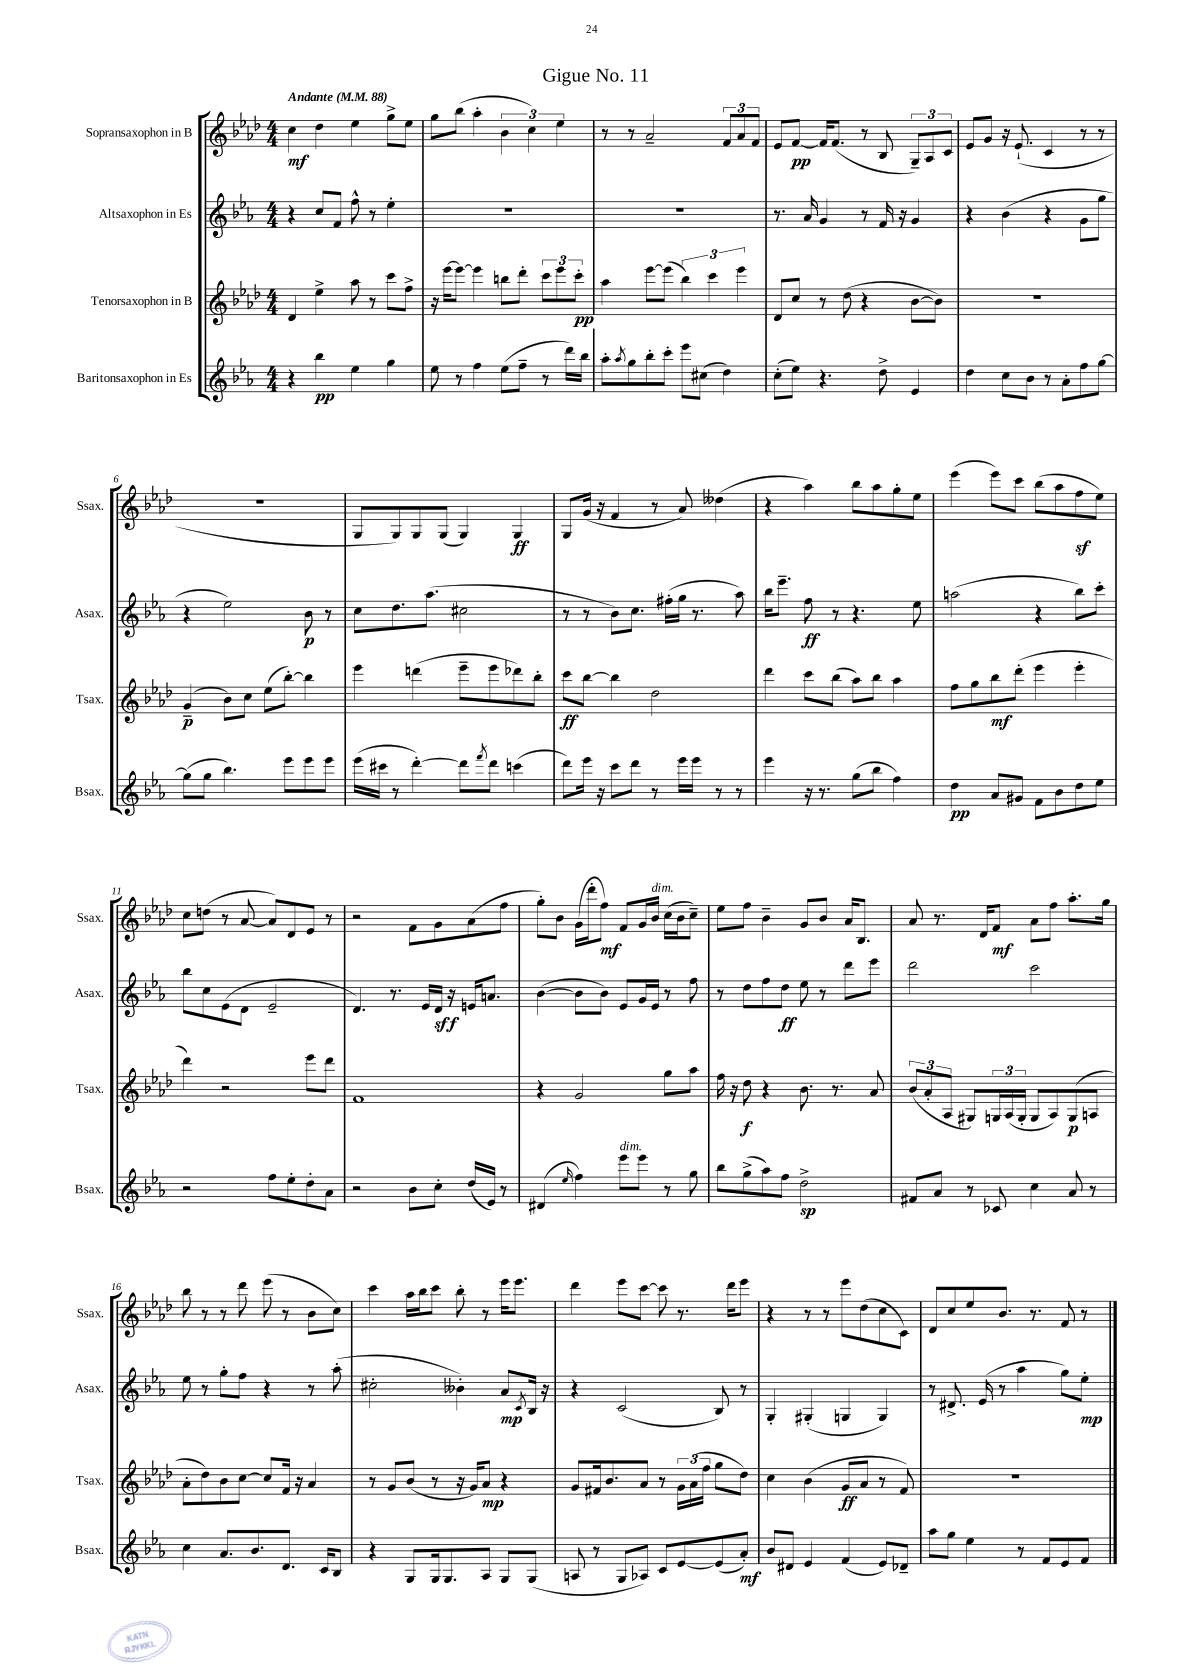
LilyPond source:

\header { title = "Gigue No. 11" }
<<
\new StaffGroup <<
\new Staff = "s0" \with { instrumentName = "Sopransaxophon in B" shortInstrumentName = "Ssax." } {
    \clef treble \key aes \major \numericTimeSignature \time 4/4 \tempo "Andante" 4 = 88
    c''4\mf des''4 ees''4 g''8-> ees''8 |
    g''8 bes''8( aes''4-. \tuplet 3/2 { bes'4 c''4) ees''4 } |
    r8 r8 aes'2-- \tuplet 3/2 { f'8 aes'8 f'8 } |
    ees'8 f'8~\pp f'16 f'8.( r8 bes8 \tuplet 3/2 { g8--) aes8 c'8 } |
    ees'8 g'8 r16 ees'8.-!( c'4 r8 r8 |
    R1 |
    g8 g8) g8 g8( g4) g4\ff |
    g8 g'16( r16 f'4 r8 aes'8) deses''4( |
    r4 aes''4) bes''8 aes''8 g''8-. ees''8 |
    ees'''4( ees'''8) c'''8 bes''8( aes''8 f''8\sf ees''8) |
    c''8 d''8( r8 aes'8~ aes'8) des'8 ees'8 r8 |
    r2 f'8 g'8 aes'8( f''8 |
    g''8-.) bes'8 g'16( des'''16-. f''8\mf) f'8 g'16 bes'16^\markup { \italic "dim." } c''16( bes'16 c''8--) |
    ees''8 f''8 bes'4-- g'8 bes'8 aes'16 bes8. |
    aes'8 r8. des'16 f'8\mf aes'8 f''8 aes''8.-. g''16 |
    bes''8 r8 r8 des'''8 ees'''8( r8 bes'8 c''8) |
    c'''4 aes''16 bes''16 c'''8 bes''8-. r8 ees'''16 ees'''8. |
    des'''4 ees'''8 c'''8~ c'''8 r8. des'''16 ees'''8 |
    r4 r8 r8 ees'''8 des''8( c''8 c'8) |
    des'8 c''8 ees''8 bes'8. r8. f'8 r8 \bar "|." |
}
\new Staff = "s1" \with { instrumentName = "Altsaxophon in Es" shortInstrumentName = "Asax." } {
    \clef treble \key ees \major \numericTimeSignature \time 4/4
    r4 c''8 f'8 f''8-^ r8 ees''4-. |
    R1 |
    R1 |
    r8. aes'16 g'4 r8 f'16 r16 g'4 |
    r4 bes'4( r4 g'8 g''8 |
    r4 ees''2) bes'8\p r8 |
    c''8 d''8. aes''8.( cis''2 |
    r8 r8 bes'8) c''8. fis''16-.( g''16 r8. aes''8) |
    bes''16 ees'''8.-- f''8\ff r8 r4. ees''8 |
    a''2( r4 bes''8) c'''8-. |
    bes''8 c''8 ees'8( d'8 ees'2-- |
    d'4.) r8. ees'16 d'16\sff r16 e'16 a'8. |
    bes'4~( bes'8 bes'8) ees'8 g'16 ees'16 r8 f''8 |
    r8 d''8 f''8 d''8\ff ees''8 r8 d'''8 ees'''8 |
    d'''2 c'''2 |
    ees''8 r8 g''8-. f''8 r4 r8 aes''8-.( |
    cis''2-. beses'4-.) aes'8\mp \acciaccatura { c'8 } bes16 r16 |
    r4 c'2( bes8) r8 |
    g4-. gis4-.( g4 g4) |
    r8 dis'8.-> ees'16( r8 aes''4 g''8) ees''8-.\mp \bar "|." |
}
\new Staff = "s2" \with { instrumentName = "Tenorsaxophon in B" shortInstrumentName = "Tsax." } {
    \clef treble \key aes \major \numericTimeSignature \time 4/4
    des'4 ees''4-> aes''8 r8 c'''8 f''8-> |
    r16 ees'''16~ ees'''8~ ees'''4 b''8 des'''8-. \tuplet 3/2 { c'''8 ees'''8 c'''8-.\pp } |
    aes''4 ees'''8~ ees'''8( \tuplet 3/2 { bes''4) c'''4 ees'''4 } |
    des'8 c''8 r8 des''8( r4 bes'8~ bes'8) |
    R1 |
    g'4--\p( bes'8) c''8 ees''8( bes''8~-.) bes''4 |
    ees'''4 d'''4( ees'''8-- ees'''8 des'''8) bes''8-. |
    c'''8\ff bes''8~ bes''4 des''2 |
    des'''4 c'''8 bes''8( aes''8) bes''8 aes''4 |
    f''8 g''8 bes''8\mf des'''8-.( ees'''4 ees'''4-. |
    des'''4) r2 ees'''8 des'''8 |
    f'1 |
    r4 g'2 g''8 aes''8 |
    f''16 r16 des''8\f r4 bes'8. r8. aes'8 |
    \tuplet 3/2 { bes'8( aes'8-. aes8 } gis8) \tuplet 3/2 { g16 aes16( g16-. } g8 aes8) g8\p( a8 |
    aes'8-. des''8) bes'8 c''8~ c''8 f'16 r16 aes'4 |
    r8 g'8 bes'8( r8 r16 g'16) aes'8\mp r4 |
    g'8 fis'16 bes'8. aes'8 r8 \tuplet 3/2 { g'16 aes'16( f''16 } g''8 des''8) |
    c''4 bes'4( g'8\ff aes'8 r8 f'8) |
    R1 \bar "|." |
}
\new Staff = "s3" \with { instrumentName = "Baritonsaxophon in Es" shortInstrumentName = "Bsax." } {
    \clef treble \key ees \major \numericTimeSignature \time 4/4
    r4 bes''4\pp ees''4 g''4 |
    ees''8 r8 f''4 ees''8( f''8-- r8 d'''16) bes''16 |
    aes''8-. \acciaccatura { aes''8 } g''8 bes''8-. c'''8-. ees'''8 cis''8( d''4) |
    c''8-.( ees''8) r4. d''8-> ees'4 |
    d''4 c''8 bes'8 r8 aes'8-. f''8 g''8~ |
    g''8( g''8 bes''4.) ees'''8 ees'''8 ees'''8 |
    ees'''16( cis'''16 r8 d'''4~-.) d'''8 \acciaccatura { f'''8 } d'''8 c'''4( |
    d'''8) ees'''16 r16 c'''8 d'''8 r8 ees'''16 ees'''16 r8 r8 |
    ees'''4 r16 r8. g''8( bes''8 f''4) |
    d''4\pp aes'8 gis'8 f'8 bes'8 d''8 ees''8 |
    r2 f''8 ees''8-. d''8-. aes'8 |
    r2 bes'8 c''8-. d''16( ees'16) r8 |
    dis'4( \grace { ees''16 } f''4) ees'''8^\markup { \italic "dim." } ees'''8 r8 g''8 |
    bes''8 g''8->( aes''8) f''8 d''2->\sp |
    fis'8 aes'8 r8 ces'8 c''4 aes'8 r8 |
    c''4 aes'8. bes'8. d'8. c'16 bes8 |
    r4 g8 g16 g8. aes8 g8 g8( |
    a8 r8 g8 aes8) c'8 ees'8~ ees'8( aes'8-.\mf) |
    bes'8 dis'8 ees'4 f'4( ees'8) des'8-- |
    aes''8 g''8 ees''4 r8 f'8 ees'8 f'8 \bar "|." |
}
>>
>>
